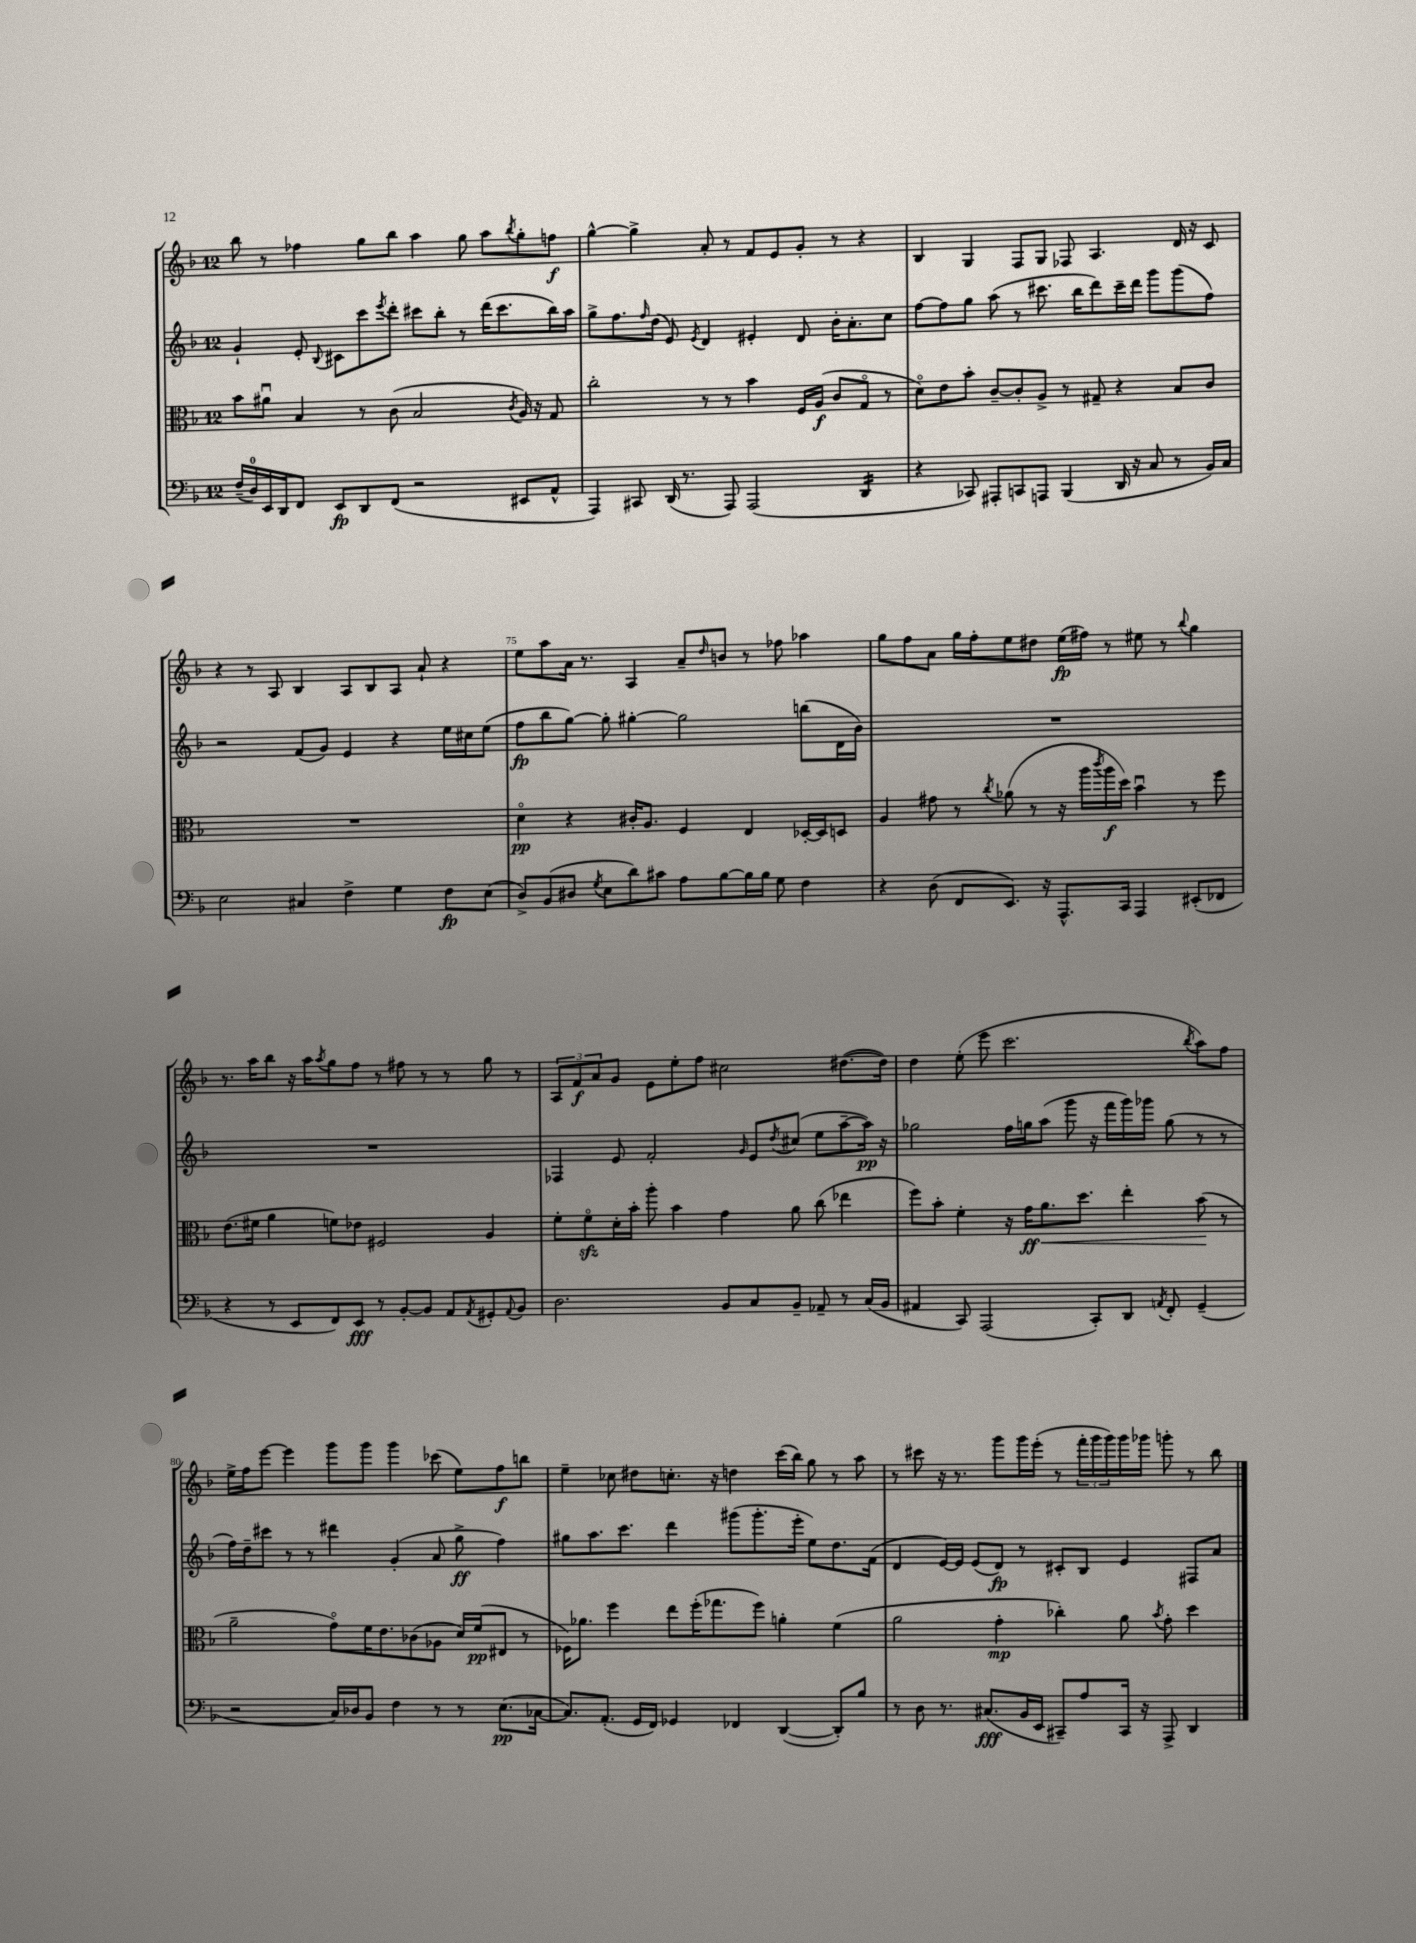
<<
\new StaffGroup <<
\new Staff = "s0" {
    \clef treble \key f \major \once \override Staff.TimeSignature.style = #'single-digit \time 12/8
    bes''8 r8 fes''4 g''8 bes''8 a''4 g''8 a''8 \acciaccatura { bes''8 } g''8-. f''8\f |
    g''4~-^ g''4-> a'8-. r8 f'8 e'8 g'8-. r8 r4 |
    bes4 g4 f8 g8 fes8 a4. d'16 r16 c'8 |
    r4 r8 a8 bes4 a8 bes8 a8 a'8-! r4 |
    e''8 a''8 a'16 r8. a4 a'8-- \grace { d''16 } b'8 r8 fes''8 aes''4 |
    g''8 f''8 a'8 g''16 f''16-. e''8 dis''8 e''16\fp( fis''16) r8 eis''8 r8 \appoggiatura { bes''8 } g''4 |
    r8. a''16 bes''8 r16 a''16 \acciaccatura { a''8 } g''8 f''8 r8 fis''8 r8 r8 g''8 r8 |
    \tuplet 3/2 { a8 f'8\f a'8 } g'8 e'8 e''8-. f''8 cis''2 dis''8.~( dis''16) |
    d''4 e''8-.( e'''8 c'''2. \acciaccatura { bes''8 } a''8) f''8 |
    e''16-> f''16 e'''8~ e'''4 g'''8 g'''8 g'''4 ces'''8( e''8) f''8\f b''8 |
    e''4-- ces''8 dis''8 c''8.-. r16 d''4 c'''16( bes''16) g''8 r8 a''8 |
    r8 cis'''8 r16 r8. g'''8 g'''16 e'''16-.( r8 \tuplet 3/2 { f'''16-. g'''16 g'''16) } g'''16 ges'''16 g'''8-. r8 bes''8 \bar "|." |
}
\new Staff = "s1" {
    \clef treble \key f \major \once \override Staff.TimeSignature.style = #'single-digit \time 12/8
    g'4-! e'8-. \appoggiatura { bes8 } cis'8 c'''8 \acciaccatura { e'''8 } d'''8-. cis'''8 bes''8-. r8 d'''16( cis'''8. bes''16) a''16 |
    g''8-> f''8. \grace { f''16 } d''16( e'8) \acciaccatura { e'8 } d'4 eis'4-. d'8 bes'16-. a'8.-. c''8 |
    f''8~ f''8 g''8 a''8( r8 cis'''8. bes''16 d'''8) cis'''16-- d'''16 g'''8 g'''8( f''8) |
    r2 f'8( g'8) e'4 r4 e''16 cis''16 e''8( |
    f''8\fp bes''8 g''8~) g''8-. gis''4~-. gis''2 b''8( d'16 bes'16) |
    R1. |
    R1. |
    fes4 e'8 f'2-. \grace { g'16 } e'8 \acciaccatura { d''8 } cis''8( e''8 a''8~-- a''16\pp) r16 |
    ges''2 f''16 g''16 a''8( g'''8 r16 f'''16 g'''16) ges'''16 g''8( r8 r8 |
    f''16) d''16-- cis'''8 r8 r8 dis'''4 g'4-.( a'8 g''8->\ff f''4) |
    gis''8 a''8. c'''8. d'''4 gis'''8( gis'''8.-. e'''16-. e''8) d''8. f'16( |
    d'4 e'16~) e'16 e'8( d'8\fp) r8 cis'8-. bes8 e'4 fis8 a'8 \bar "|." |
}
\new Staff = "s2" {
    \clef alto \key f \major \once \override Staff.TimeSignature.style = #'single-digit \time 12/8
    bes'8 ais'8\downbow bes4 r8 c'8( bes2 \acciaccatura { c'8 } a16) r16 g8 |
    c''2-. r8 r8 bes'4 f16 a16\f( c'8 g8\flageolet r8 |
    d'8\flageolet) e'8 bes'8-. c'8~-- c'8-. a8-> r8 gis8-- r4 bes8 c'8 |
    R1. |
    d'4\flageolet\pp r4 cis'16-. a8. f4 e4 des16~-. des16 d8 |
    a4 gis'8 r8 \acciaccatura { c''8 } aes'8( r8 r16 a''16 \acciaccatura { c'''8 } a''16\f d''16) bes'4\downbow r8 f''8 |
    e'8.( fis'16 a'4 f'8) ees'8 fis2 a4 |
    f'8-. f'8\flageolet\sfz d'16-. bes'16-. a''8-. bes'4 g'4 a'8 c''8( ees''4 |
    f''8) bes'8-. f'4-. r16 g'16\ff a'8.\< d''8. e''4-. bes'8\!( r8 |
    a'2-- g'8\flageolet) f'16 e'8. ces'8( aes8 d'16) f'16\pp( eis8 r8 |
    fes16) aes'8. f''4 e''8 f''16-.( ges''8. f''8) a'4-. f'4( |
    a'2 g'4-.\mp ces''4-.) a'8 \acciaccatura { bes'8 } g'8-. d''4 \bar "|." |
}
\new Staff = "s3" {
    \clef bass \key f \major \once \override Staff.TimeSignature.style = #'single-digit \time 12/8
    f16--( d16-0) e,16 d,16 f,8 e,8\fp d,8 f,8( r2 eis,8 a,8-^ |
    a,,4) cis,8 d,16( r8. a,,8) a,,2( d,4:16 |
    r4 ces,8) ais,,8-. c,8 a,,8 bes,,4( d,16 r16 c8 r8 bes,16) c16 |
    e2 cis4 f4-> g4 f8\fp e8( |
    d8->) bes,8( dis8 \acciaccatura { g8 } e8 d'8) cis'8 a8 bes8~ bes16 bes16 g8 f4 |
    r4 d8( f,8 e,8.) r16 a,,8.-^ c,16 a,,4 eis,8-.( fes,8 |
    r4 r8 e,8 f,8) e,8\fff r8 bes,8~-. bes,8 a,8 \acciaccatura { a,8 } gis,8-. \appoggiatura { a,8 } bes,8 |
    d2. bes,8 c8 bes,8-- aes,8-- r8 c16( bes,16 |
    ais,4 c,8) a,,2( c,8-.) d,8 \acciaccatura { a,8 } f,8-. g,4--( |
    r2 c16) des16 bes,8 f4 r8 r8 e8.\pp( ces16~ |
    ces8.) a,8.-.( g,16 f,16) ges,4 fes,4 d,4~( d,8-.) bes8 |
    r8 d8 r8. cis8.\fff( bes,16 e,16 cis,8--) a8 cis,16 r16 a,,8-> d,4 \bar "|." |
}
>>
>>
\layout { \context { \Score currentBarNumber = #71 \override BarNumber.break-visibility = ##(#f #t #t) barNumberVisibility = #(every-nth-bar-number-visible 5) } }
